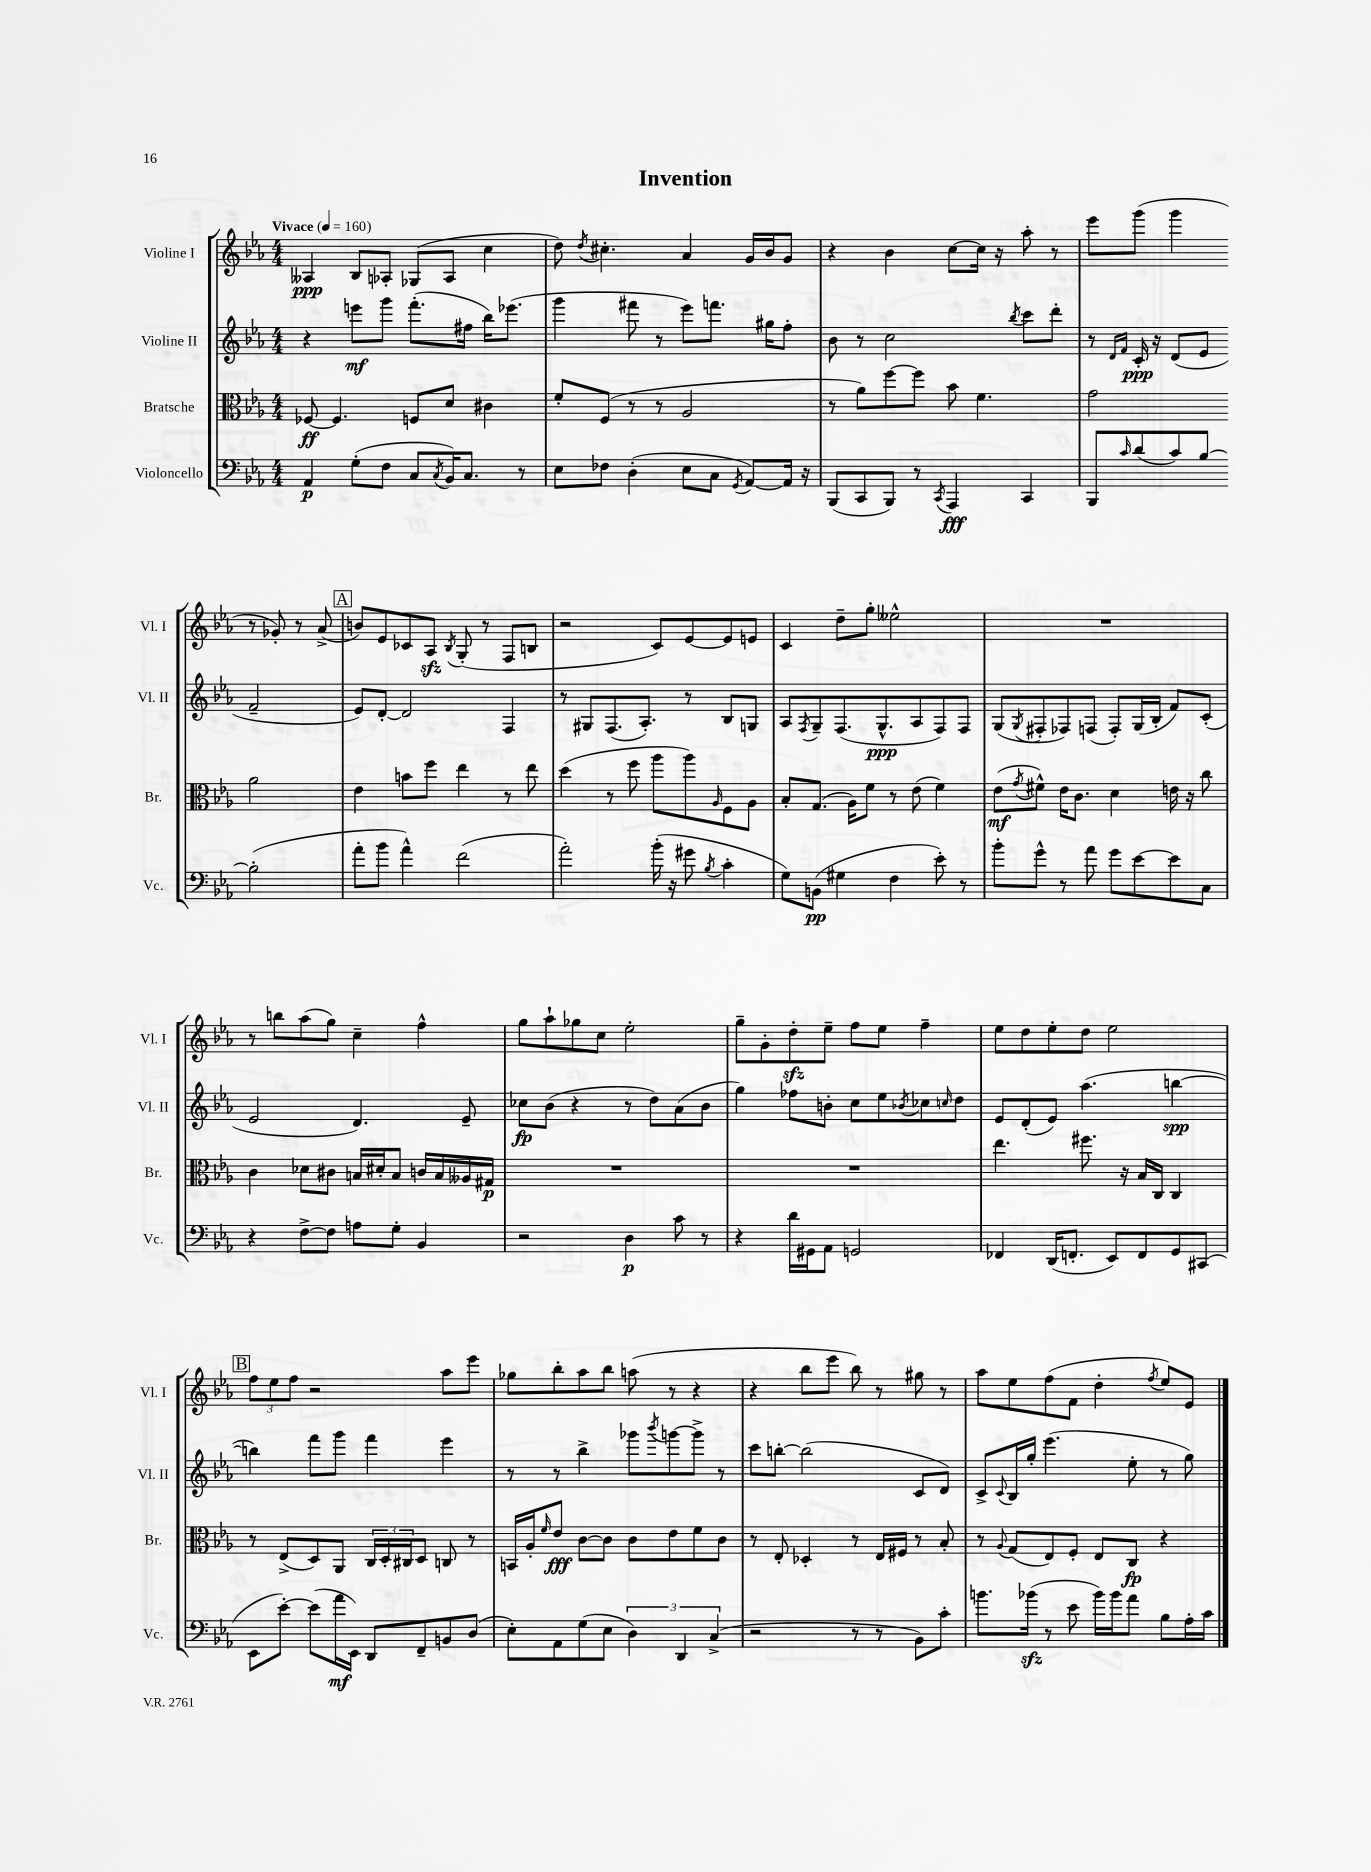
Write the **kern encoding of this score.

**kern	**dynam	**kern	**dynam	**kern	**dynam	**kern	**dynam
*part4	*part4	*part3	*part3	*part2	*part2	*part1	*part1
*staff4	*staff4	*staff3	*staff3	*staff2	*staff2	*staff1	*staff1
*I"Violoncello	*	*I"Bratsche	*	*I"Violine II	*	*I"Violine I	*
*I'Vc.	*	*I'Br.	*	*I'Vl. II	*	*I'Vl. I	*
*clefF4	*	*clefC3	*	*clefG2	*	*clefG2	*
*k[b-e-a-]	*	*k[b-e-a-]	*	*k[b-e-a-]	*	*k[b-e-a-]	*
*M4/4	*	*M4/4	*	*M4/4	*	*M4/4	*
*MM160	*	*MM160	*	*MM160	*	*MM160	*
=1	=1	=1	=1	=1	=1	=1	=1
!	!	!	!	!	!	!LO:TX:a:B:t=Vivace	!
4AA-/	p	[8F-X/	ff	4r	.	4A--X/	ppp
.	.	4.F-/]	.	.	.	.	.
(8G'\L	.	.	.	8eeen\L	mf	8B-/L	.
8F\J	.	.	.	8ggg\J	.	8A-X'/J	.
8C/L	.	8Fn/L	.	(8.fff'\L	.	(8G-X/L	.
8qC/	.	.	.	.	.	.	.
16BB-/K)	.	8d/J	.	.	.	8A-/J	.
8.C/J	.	.	.	16ff#X\Jk	.	.	.
.	.	4c#X\	.	16bb-\KL)	.	4cc\	.
.	.	.	.	(8.eee-X\J	.	.	.
8r	.	.	.	.	.	.	.
=2	=2	=2	=2	=2	=2	=2	=2
8E-\L	.	8f'/L	.	4ggg\	.	8dd\)	.
.	.	.	.	.	.	8qdd/	.
8F-X\J	.	(8F/J	.	.	.	4.cc#X'\	.
(4D'\	.	8r	.	8fff#X\	.	.	.
.	.	8r	.	8r	.	.	.
8E-\L	.	2A-/	.	8eee-\L)	.	4a-/	.
8C\J	.	.	.	8.fffn\J	.	.	.
8qGG/	.	.	.	.	.	.	.
[8AA-/L)	.	.	.	.	.	16g/LL	.
.	.	.	.	16gg#X\KL	.	16b-/J	.
16AA-/Jk]	.	.	.	8ff'\J	.	8g/J	.
16r	.	.	.	.	.	.	.
=3	=3	=3	=3	=3	=3	=3	=3
(8BBB-/L	.	8r	.	8b-\	.	4r	.
8CC/	.	8a-\L)	.	8r	.	.	.
8BBB-/J)	.	[8ff\	.	2cc\	.	4b-\	.
8r	.	8ff\J]	.	.	.	.	.
8qCC/	.	.	.	.	.	.	.
4AAA-/	fff	8b-\	.	.	.	[8cc\L	.
.	.	4.f\	.	.	.	16cc\Jk]	.
.	.	.	.	.	.	16r	.
.	.	.	.	8qbb-/	.	.	.
4CC/	.	.	.	8ccc\L	.	8aa-'\	.
.	.	.	.	8ddd'\J	.	8r	.
=4	=4	=4	=4	=4	=4	=4	=4
8BBB-/L	.	2g\	.	8r	.	8eee-\L	.
.	.	.	.	16qqd/LL	.	.	.
16qqc/	.	.	.	16qqf/JJ	.	.	.
(8d/	.	.	.	16c'/	ppp	(8ggg\J	.
.	.	.	.	16r	.	.	.
8c/)	.	.	.	(8d/L	.	4ggg\	.
[8B-/J	.	.	.	8e-/J	.	.	.
(2B-'\]	.	2a-\	.	2f~/	.	8r	.
.	.	.	.	.	.	8g-X'/)	.
.	.	.	.	.	.	8r	.
.	.	.	.	.	.	(8a-^/	.
!!LO:LB:g=z
!!LO:REH:place=s1:t=A
=5	=5	=5	=5	=5	=5	=5	=5
8a-'\L	.	4e-\	.	8e-/L)	.	8bn/L)	.
8b-\J	.	.	.	[8d'/J	.	8e-/	.
4a-^^\)	.	8bn\L	.	2d/]	.	8c-X/	.
.	.	8ff\J	.	.	.	8A-zz/J	.
.	.	.	.	.	.	8qB-/	.
(2f\	.	4ee-\	.	.	.	(8G'/	.
.	.	.	.	.	.	8r	.
.	.	8r	.	4F/	.	8F/L	.
.	.	8ee-\	.	.	.	8Bn/J	.
=6	=6	=6	=6	=6	=6	=6	=6
2a-'\)	.	(4dd\	.	8r	.	2r	.
.	.	.	.	8G#X/L	.	.	.
.	.	8r	.	(8.F/	.	.	.
.	.	8ff\	.	.	.	.	.
.	.	.	.	8.A-'/J)	.	.	.
(16b-'\	.	8aa-\L	.	.	.	8c/L)	.
16r	.	.	.	.	.	.	.
8g#X\	.	8aa-\)	.	8r	.	[8e-/	.
8qB-/	.	16qqA-/	.	.	.	.	.
4c'\	.	8F\	.	8B-/L	.	8e-/]	.
.	.	8A-\J	.	8Gn/J	.	8en/J	.
=7	=7	=7	=7	=7	=7	=7	=7
8G\L)	.	8B-'/L	.	8A-/L	.	4c/	.
.	.	.	.	8qF/	.	.	.
(8BBn\J	pp	(8.G/J	.	8G~/	.	.	.
4G#X\	.	.	.	(8.F/	.	8dd~\L	.
.	.	16A-\KL)	.	.	.	.	.
.	.	8f\J	.	.	.	8gg'\J	.
.	.	.	.	8.G^^/	ppp	.	.
4F\	.	8r	.	.	.	2ee--X^^\	.
.	.	(8e-\	.	8A-/	.	.	.
8e-'\)	.	4f\)	.	8F/)	.	.	.
8r	.	.	.	8F/J	.	.	.
=8	=8	=8	=8	=8	=8	=8	=8
8b-'\L	.	(8e-\L	mf	(8G/L	.	1r	.
.	.	8qg/	.	8qG/	.	.	.
8g^^\J	.	8f#X^^\J)	.	8F#X'/	.	.	.
8r	.	16e-\KL	.	8F-X/)	.	.	.
.	.	8.c\J	.	.	.	.	.
8a-\	.	.	.	(8Fn/J	.	.	.
8g\L	.	4d\	.	8F'/L)	.	.	.
[8e-\	.	.	.	(16G/L	.	.	.
.	.	.	.	16B-'/JJ	.	.	.
8e-\]	.	16en\	.	8f/L)	.	.	.
.	.	16r	.	.	.	.	.
8C\J	.	8cc\	.	(8c'/J	.	.	.
!!LO:LB:g=z
=9	=9	=9	=9	=9	=9	=9	=9
4r	.	4c\	.	2e-/	.	8r	.
.	.	.	.	.	.	8bbn\L	.
[8F^\L	.	8d-X\L	.	.	.	(8aa-\	.
8F\J]	.	8c#X\J	.	.	.	8gg\J)	.
8An\L	.	16Bn/LL	.	4.d/)	.	4cc~\	.
.	.	16d#X'/J	.	.	.	.	.
8G'\J	.	8B/J	.	.	.	.	.
4BB-/	.	16cn/LL	.	.	.	4ff^^\	.
.	.	16B/	.	.	.	.	.
.	.	16A--X/	.	8e-~/	.	.	.
.	.	16G#X/JJ	p	.	.	.	.
=10	=10	=10	=10	=10	=10	=10	=10
2r	.	1r	.	8cc-X\L	fp	8gg\L	.
.	.	.	.	(8b-\J	.	8aa-`\	.
.	.	.	.	4r	.	8gg-X\	.
.	.	.	.	.	.	8cc\J	.
4D\	p	.	.	8r	.	2ee-'\	.
.	.	.	.	8dd\L)	.	.	.
8c\	.	.	.	(8a-\	.	.	.
8r	.	.	.	8b-\J	.	.	.
=11	=11	=11	=11	=11	=11	=11	=11
4r	.	1r	.	4gg\)	.	8gg~\L	.
.	.	.	.	.	.	8g'\	.
16d\LL	.	.	.	8ff-X\L	.	8ddzz'\	.
16GG#X\J	.	.	.	.	.	.	.
8AA-\J	.	.	.	8bn'\J	.	8ee-~\J	.
2GGn/	.	.	.	8cc\L	.	8ff\L	.
.	.	.	.	8ee-\	.	8ee-\J	.
.	.	.	.	8qb-X/	.	.	.
.	.	.	.	8cc-X\	.	4ff~\	.
.	.	.	.	16qqccn/	.	.	.
.	.	.	.	8dd\J	.	.	.
=12	=12	=12	=12	=12	=12	=12	=12
4FF-X/	.	4.ee-\	.	8e-/L	.	8ee-\L	.
.	.	.	.	(8d'/	.	8dd\	.
(16DD/KL	.	.	.	8e-/J)	.	8ee-'\	.
8.FFn'/J	.	.	.	.	.	.	.
.	.	8.ff#X\	.	(4.aa-\	.	8dd\J	.
8EE-/L)	.	.	.	.	.	2ee-\	.
.	.	16r	.	.	.	.	.
8FF/	.	16B-/LL	.	.	.	.	.
.	.	16C/JJ	.	.	.	.	.
8GG/	.	4C/	.	[4bbn\	spp	.	.
(8CC#X/J	.	.	.	.	.	.	.
!!LO:LB:g=z
!!LO:REH:place=s1:t=B
=13	=13	=13	=13	=13	=13	=13	=13
8EE-\L	.	8r	.	4bbn\])	.	12ff\L	.
.	.	.	.	.	.	12ee-\	.
[8e-'\J)	.	(8E-^/L	.	.	.	.	.
.	.	.	.	.	.	12ff\J	.
(8e-\L]	.	8D/)	.	8fff\L	.	2r	.
16a-\L	mf	8AA-/J	.	8ggg\J	.	.	.
16EE-\JJ)	.	.	.	.	.	.	.
8DD/L	.	24C/LL	.	4fff\	.	.	.
.	.	24D'/	.	.	.	.	.
.	.	24C#X/J	.	.	.	.	.
8FF~/	.	8D/J	.	.	.	.	.
8BBn/	.	8Cn/	.	4eee-\	.	8aa-\L	.
(8D/J	.	8r	.	.	.	8eee-\J	.
=14	=14	=14	=14	=14	=14	=14	=14
8E-'\L)	.	16BBn/LL	.	8r	.	8gg-X\L	.
.	.	16A-'/J	.	.	.	.	.
.	.	16qqf/	.	.	.	.	.
8AA-\	.	8e-/J	fff	8r	.	8bb-'\	.
(8G\	.	[8c\L	.	4bb-^\	.	8aa-\	.
8E-\J	.	8c\J]	.	.	.	8bb-\J	.
6D\)	.	8c\L	.	8ggg-X\L	.	(8aan\	.
.	.	.	.	8qbbb-/	.	.	.
.	.	8e-\	.	[8gggn\	.	8r	.
6DD/	.	.	.	.	.	.	.
.	.	8f\	.	8ggg^\J]	.	4r	.
(6C^/	.	.	.	.	.	.	.
.	.	8c\J	.	8r	.	.	.
=15	=15	=15	=15	=15	=15	=15	=15
2r	.	8r	.	8ccc\L	.	4r	.
.	.	8E-'/	.	[8bbn'\J	.	.	.
.	.	4D-X'/	.	(2bb\]	.	8bb-\L	.
.	.	.	.	.	.	8eee-\J	.
8r	.	8r	.	.	.	8bb-\)	.
8r	.	16E-/LL	.	.	.	8r	.
.	.	16F#X/JJ	.	.	.	.	.
8BB-\L)	.	8r	.	8c/L	.	8gg#X\	.
8c'\J	.	8B-'/	.	8d/J)	.	8r	.
=16	=16	=16	=16	=16	=16	=16	=16
8.bn\L	.	8r	.	8c^/L	.	8aa-\L	.
.	.	8qqA-/	.	8qqc/	.	.	.
.	.	(8G/L	.	16B-/L	.	8ee-\	.
(16b-Xzz\Jk	.	.	.	16gg'/JJ	.	.	.
8r	.	8E-/)	.	(4.eee-\	.	(8ff\	.
8e-\	.	8F'/J	.	.	.	8f\J	.
16b-\LL)	.	8E-/L	.	.	.	4dd'\	.
16b-\J	.	.	.	.	.	.	.
8a-\J	.	8C/J	fp	8ee-'\	.	.	.
.	.	.	.	.	.	8qff/	.
8B-\L	.	4r	.	8r	.	8ee-/L)	.
16A-'\L	.	.	.	8gg\)	.	8e-/J	.
16c\JJ	.	.	.	.	.	.	.
==	==	==	==	==	==	==	==
*-	*-	*-	*-	*-	*-	*-	*-
